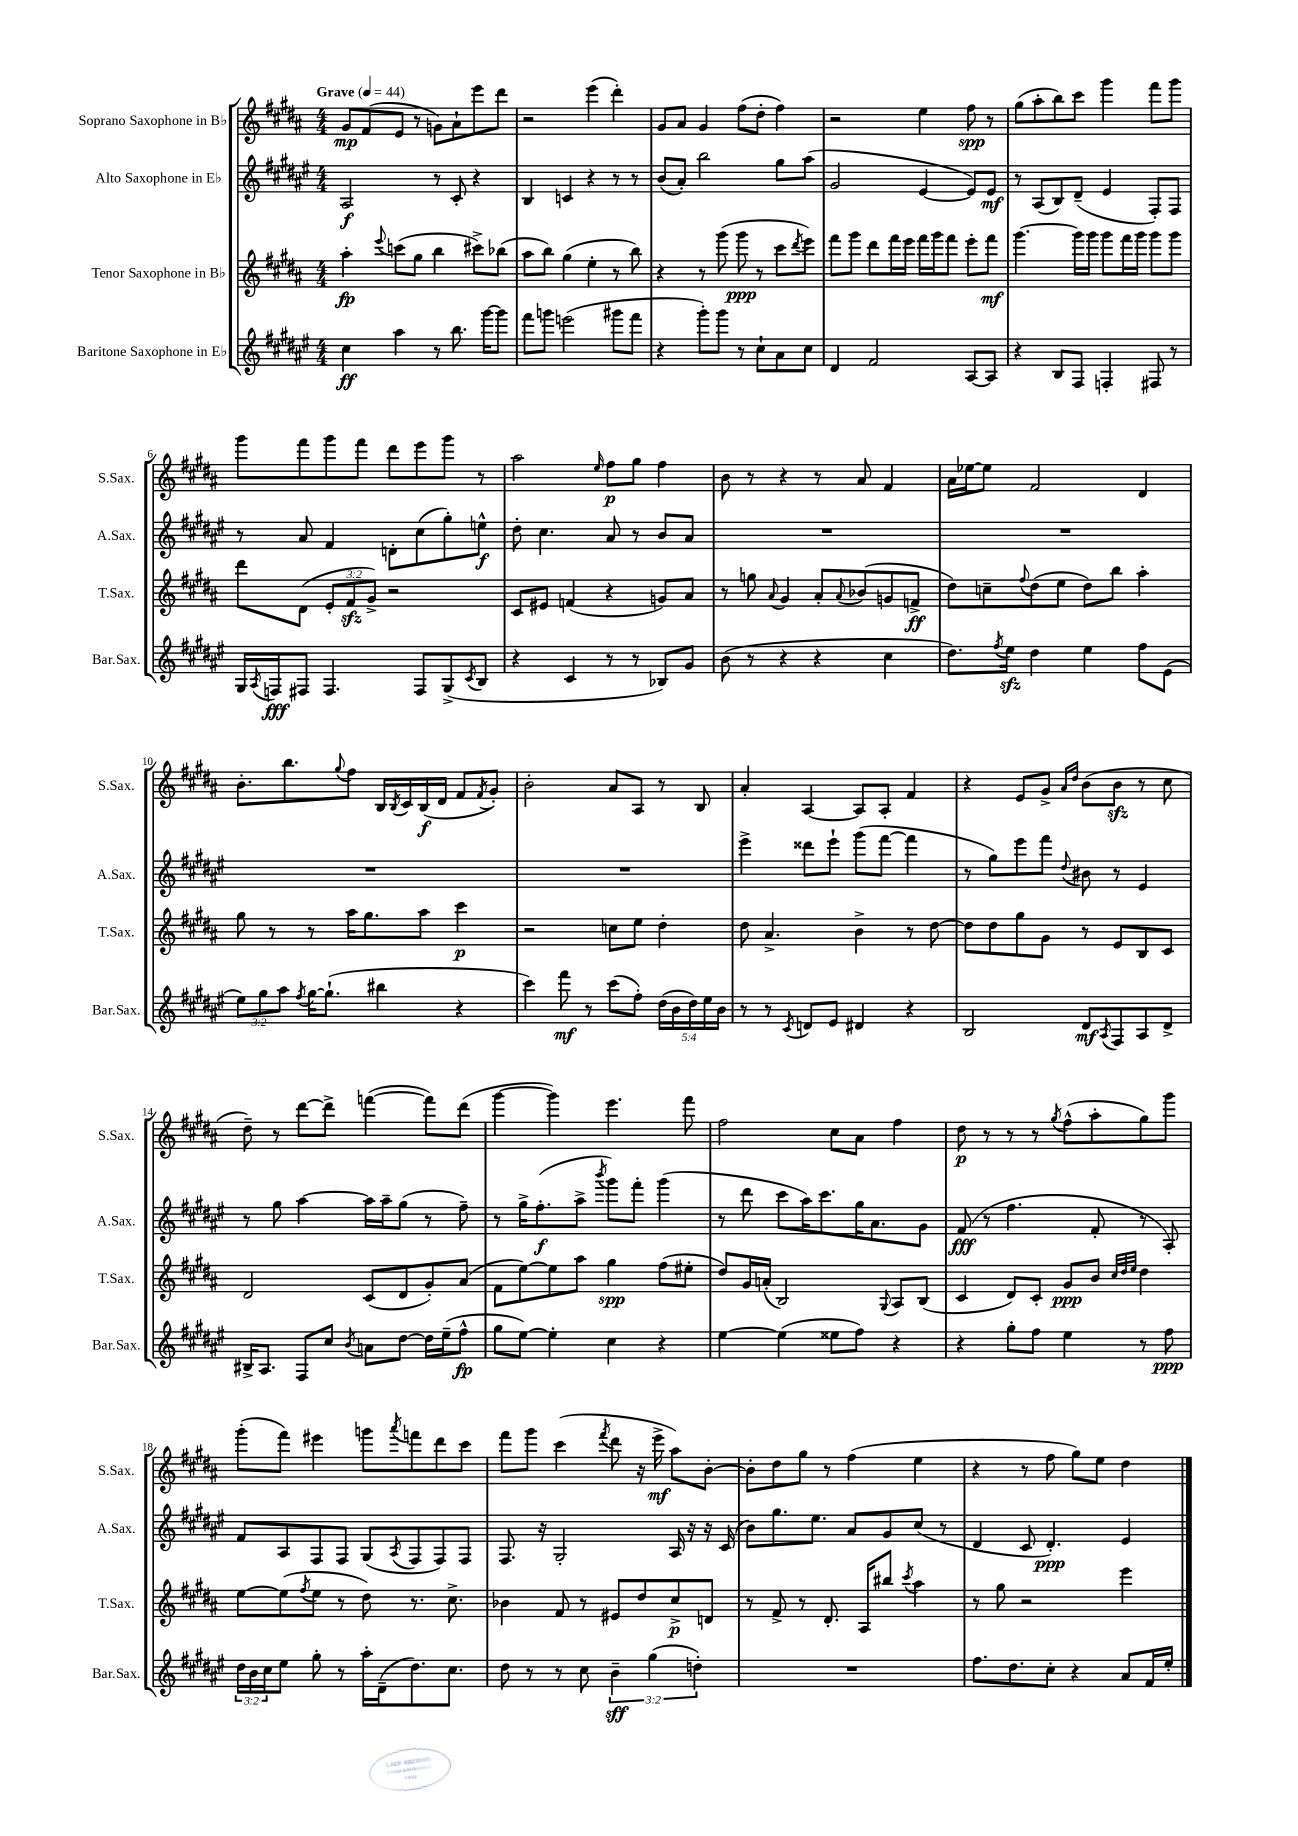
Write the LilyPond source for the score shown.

<<
\new StaffGroup <<
\new Staff = "s0" \with { instrumentName = "Soprano Saxophone in Bb" shortInstrumentName = "S.Sax." } {
    \clef treble \key b \major \numericTimeSignature \time 4/4 \tempo "Grave" 4 = 44
    gis'8\mp fis'8( e'8 r8 g'8) ais'8-! e'''8 dis'''8 |
    r2 e'''4( dis'''4-.) |
    gis'8 ais'8 gis'4 fis''8( dis''8-. fis''4) |
    r2 e''4 fis''8\spp r8 |
    gis''8( ais''8-. b''8) cis'''8 gis'''4 fis'''8 gis'''8 |
    gis'''8 fis'''8 gis'''8 fis'''8 dis'''8 e'''8 gis'''8 r8 |
    ais''2 \grace { e''16 } fis''8\p gis''8 fis''4 |
    b'8 r8 r4 r8 ais'8 fis'4 |
    ais'16 ees''16~ ees''8 fis'2 dis'4 |
    b'8.-. b''8. \appoggiatura { gis''8 } fis''8 b16 \acciaccatura { b8 } cis'16 b16\f( dis'16 fis'8 \acciaccatura { fis'8 } gis'8-.) |
    b'2-. ais'8 ais8 r8 b8 |
    ais'4-. ais4~ ais8 ais8-. fis'4 |
    r4 e'8 gis'8-> \grace { ais'16 dis''16 } b'8( b'8\sfz r8 cis''8 |
    dis''8--) r8 dis'''8~ dis'''8-> f'''4~( f'''8) dis'''8( |
    gis'''4~ gis'''4) e'''4. fis'''8 |
    fis''2 cis''8 ais'8 fis''4 |
    dis''8\p r8 r8 r8 \acciaccatura { gis''8 } fis''8-^( ais''8-. gis''8) gis'''8 |
    gis'''8-.( fis'''8) eis'''4 g'''8 \acciaccatura { ais'''8 } f'''8 dis'''8 cis'''8 |
    fis'''8 gis'''8 cis'''4( \acciaccatura { fis'''8 } dis'''8 r16 e'''16->\mf ais''8) b'8~-. |
    b'8-. dis''8 gis''8 r8 fis''4( e''4 |
    r4 r8 fis''8 gis''8) e''8 dis''4 \bar "|." |
}
\new Staff = "s1" \with { instrumentName = "Alto Saxophone in Eb" shortInstrumentName = "A.Sax." } {
    \clef treble \key fis \major \numericTimeSignature \time 4/4
    ais2\f r8 cis'8-. r4 |
    b4 c'4 r4 r8 r8 |
    b'8( ais'8-.) b''2 gis''8 ais''8( |
    gis'2 eis'4~ eis'8) eis'8\mf |
    r8 ais8( b8) dis'8--( eis'4 fis8-.) fis8 |
    r8 ais'8 fis'4 d'8-. cis''8( gis''8-.) e''8-^\f |
    dis''8-. cis''4. ais'8 r8 b'8 ais'8 |
    R1 |
    R1 |
    R1 |
    R1 |
    eis'''4-> disis'''8 eis'''8-! gis'''8( fis'''8~ fis'''4 |
    r8 gis''8) eis'''8 fis'''8 \appoggiatura { dis''8 } bis'8 r8 eis'4 |
    r8 gis''8 ais''4~ ais''16 ais''16-- gis''8( r8 fis''8--) |
    r8 gis''16-> fis''8.-.\f( ais''8-> \acciaccatura { b'''8 } gis'''8) fis'''8-. gis'''4( |
    r8 dis'''8 cis'''8 ais''16) cis'''8. gis''16 ais'8. gis'8 |
    fis'8\fff( r8 fis''4. fis'8-. r8 ais8-.) |
    fis'8 ais8 fis8 fis8 gis8( \acciaccatura { ais8 } fis8 fis8) fis8 |
    fis8. r16 gis2-. ais16 r16 r16 cis'16( |
    b'8) gis''8. eis''8. ais'8 gis'8 cis''8( r8 |
    dis'4 cis'8 dis'4.-.\ppp) eis'4 \bar "|." |
}
\new Staff = "s2" \with { instrumentName = "Tenor Saxophone in Bb" shortInstrumentName = "T.Sax." } {
    \clef treble \key b \major \numericTimeSignature \time 4/4 \override Staff.TupletNumber.text = #tuplet-number::calc-fraction-text
    ais''4-.\fp \appoggiatura { e'''8 } c'''8( gis''8 b''4 cis'''8->) bes''8( |
    ais''8 b''8) gis''4( e''4-. r8 b''8) |
    r4 r8 gis'''8( gis'''8\ppp r8 cis'''8 \acciaccatura { dis'''8 } e'''8) |
    fis'''8 gis'''8 dis'''8 fis'''16 e'''16 fis'''16 gis'''16 fis'''8 e'''8-. fis'''8\mf |
    gis'''4.~ gis'''16 gis'''16 gis'''8 fis'''16 gis'''16 gis'''8 gis'''8 |
    dis'''8 dis'8( \tuplet 3/2 { e'8-. fis'8\sfz gis'8->) } r2 |
    cis'8 eis'8 f'4( r4 g'8) ais'8 |
    r8 g''8 \appoggiatura { ais'8 } gis'4 ais'8-. \appoggiatura { ais'8 } bes'8( g'8 f'8->\ff |
    dis''8) c''8-- \appoggiatura { fis''8 } dis''8( e''8 dis''8) b''8 ais''4-. |
    gis''8 r8 r8 ais''16 gis''8. ais''8 cis'''4\p |
    r2 c''8 e''8 dis''4-. |
    dis''8 ais'4.-> b'4-> r8 dis''8~ |
    dis''8 dis''8 gis''8 gis'8 r8 e'8 b8 cis'8 |
    dis'2 cis'8( dis'8 gis'8-.) ais'8( |
    fis'8 e''8~) e''8 ais''8 gis''4\spp fis''8( eis''8-. |
    dis''8) gis'16 a'16-.( b2) \appoggiatura { gis8 } ais8 b8( |
    cis'4 dis'8) cis'8-. gis'8\ppp b'8 \grace { cis''32 dis''32 e''32 } dis''4 |
    e''8~ e''8( \acciaccatura { fis''8 } e''8 r8 dis''8) r8. cis''8.-> |
    bes'4 fis'8 r8 eis'8 dis''8 cis''8->\p d'8 |
    r8 fis'8-> r8 dis'8.-. ais16 bis''8 \acciaccatura { cis'''8 } ais''4 |
    r8 gis''8 r2 e'''4 \bar "|." |
}
\new Staff = "s3" \with { instrumentName = "Baritone Saxophone in Eb" shortInstrumentName = "Bar.Sax." } {
    \clef treble \key fis \major \numericTimeSignature \time 4/4 \override Staff.TupletNumber.text = #tuplet-number::calc-fraction-text
    cis''4\ff ais''4 r8 b''8. gis'''16~ gis'''8 |
    fis'''8 g'''8 e'''2( gis'''8 fis'''8 |
    r4 gis'''8-.) gis'''8 r8 cis''8-! ais'8 cis''8 |
    dis'4 fis'2 ais8~ ais8 |
    r4 b8 fis8 f4-. fis8 r8 |
    gis16 \acciaccatura { ais8 } f16\fff fis8 fis4. fis8 gis8->( \acciaccatura { cis'8 } b8 |
    r4 cis'4 r8 r8 bes8) gis'8 |
    b'8( r8 r4 r4 cis''4 |
    dis''8.) \acciaccatura { fis''8 } eis''16\sfz dis''4 eis''4 fis''8 eis'8( |
    \tuplet 3/2 { eis''8) gis''8 ais''8 } \acciaccatura { fis''8 } gis''16~ gis''8.-!( bis''4 r4 |
    cis'''4) fis'''8\mf r8 cis'''8( fis''8-.) \tuplet 5/4 { dis''16( b'16 dis''16) eis''16 b'16 } |
    r8 r8 \acciaccatura { cis'8 } d'8 eis'8 dis'4 r4 |
    b2 dis'8\mf \acciaccatura { ais8 } fis8 ais8 dis'8-> |
    bis16-> ais8. fis8 cis''8 \acciaccatura { b'8 } a'8 dis''8~ dis''16 eis''16--( fis''8-^\fp |
    gis''8 eis''8~) eis''4-. cis''4 r4 |
    eis''4~ eis''4( eisis''8 fis''8) r4 |
    r4 gis''8-. fis''8 eis''4 r8 fis''8\ppp |
    \tuplet 3/2 { dis''16 b'16 cis''16 } eis''8 gis''8-. r8 ais''16-. dis'16--( dis''8.) cis''8. |
    dis''8 r8 r8 cis''8 \tuplet 3/2 { b'4--\sff gis''4( d''4-.) } |
    R1 |
    fis''8. dis''8. cis''8-. r4 ais'8 fis'16 eis''16-. \bar "|." |
}
>>
>>
